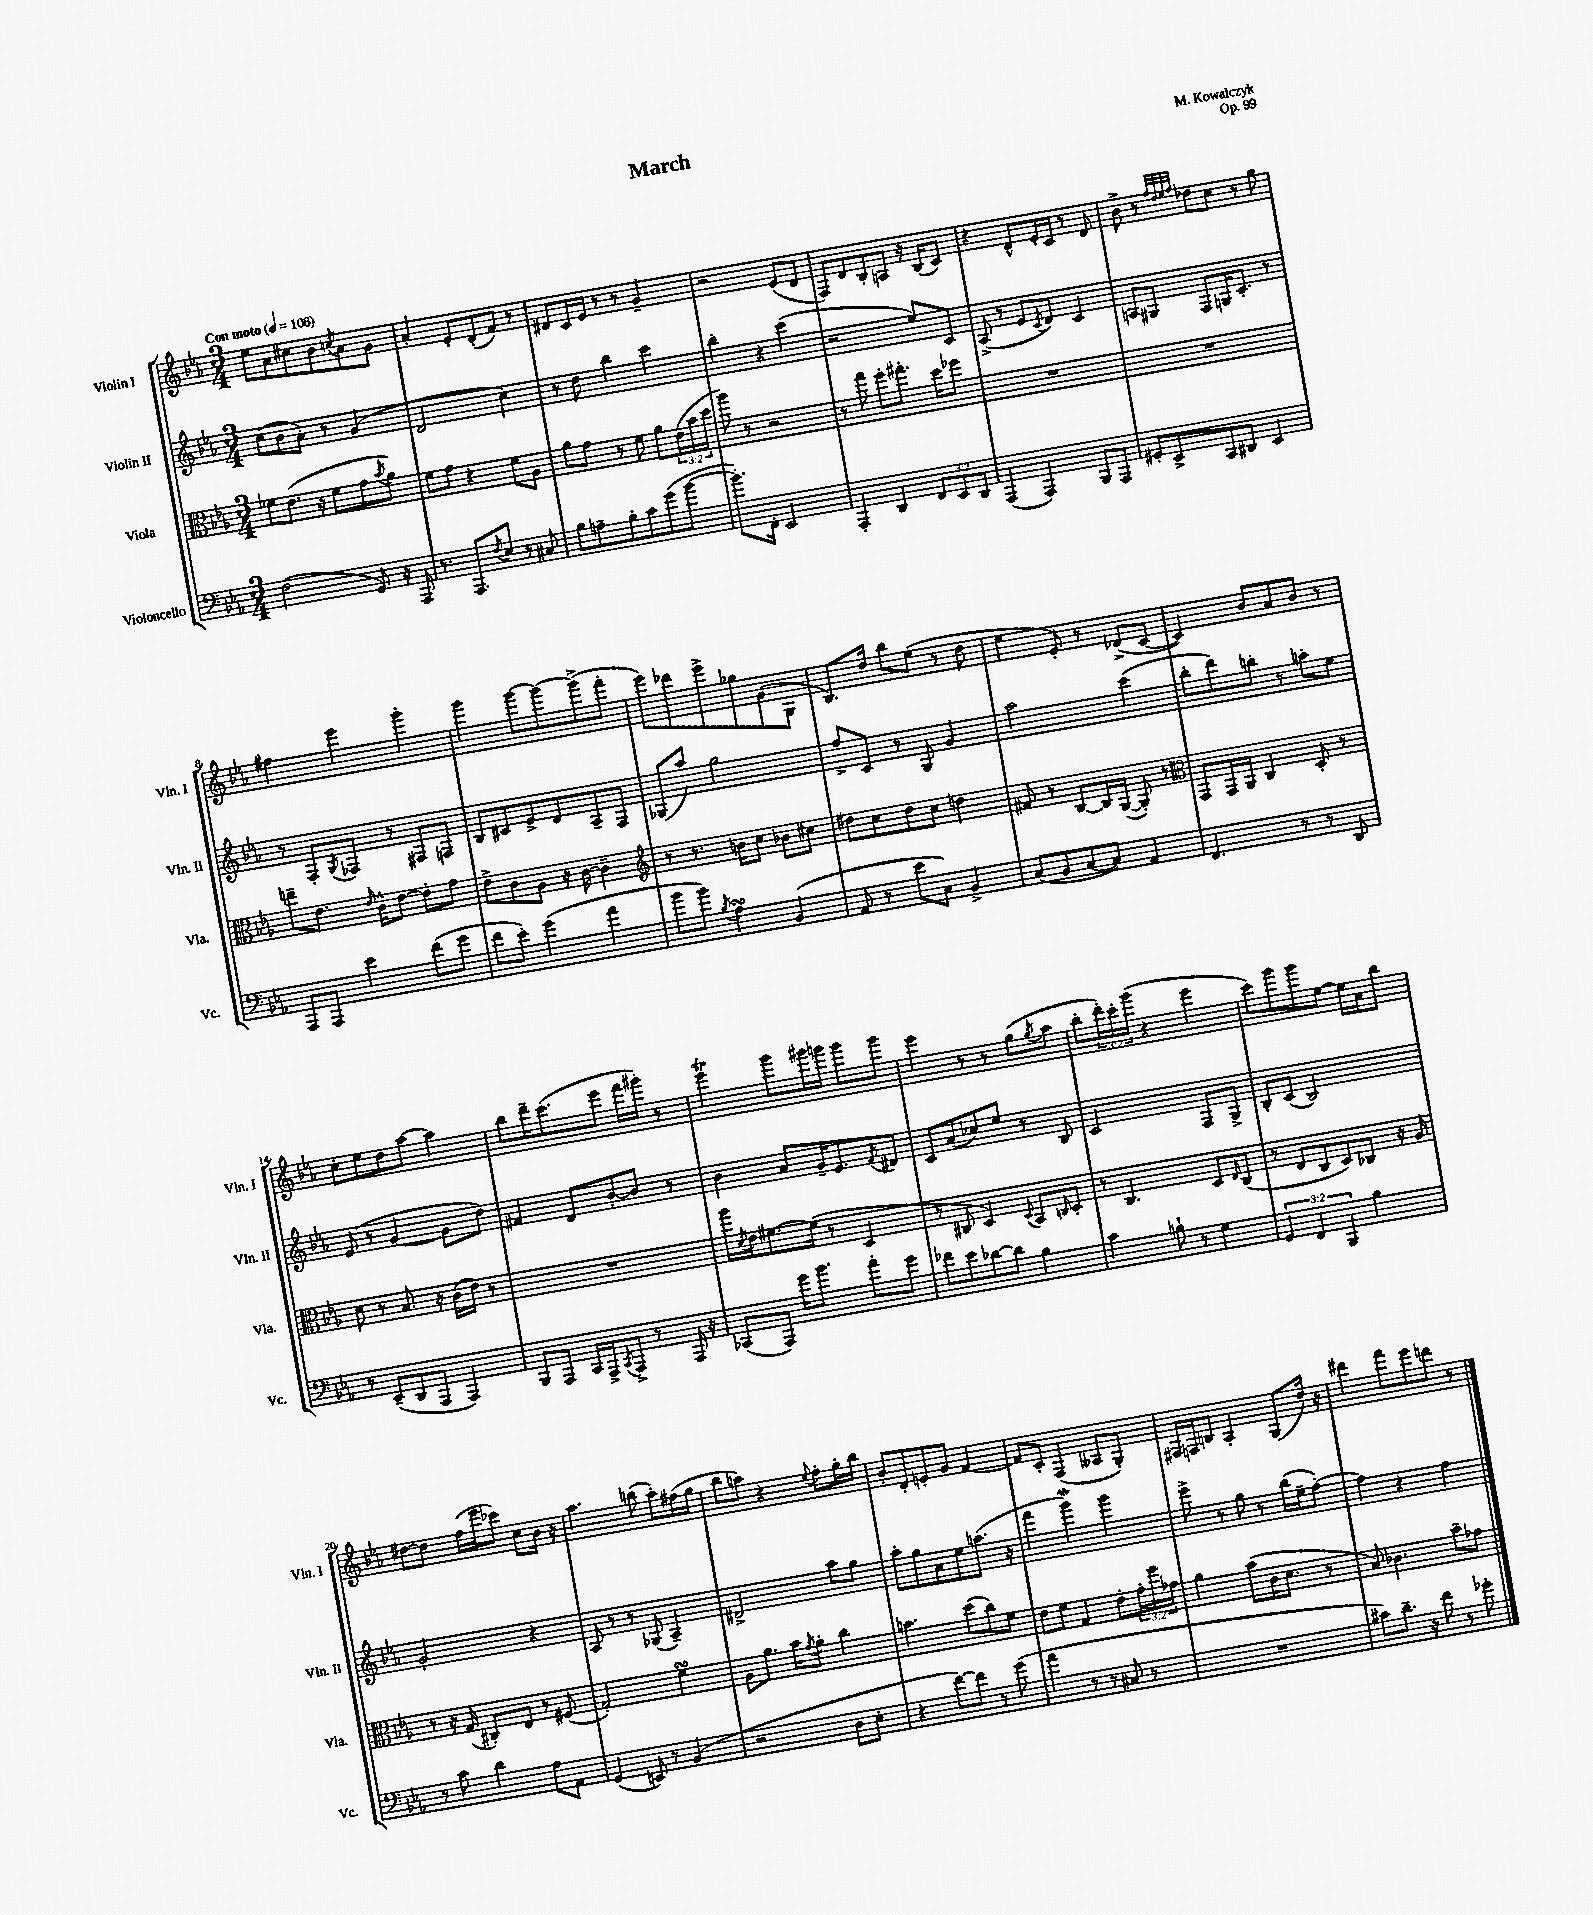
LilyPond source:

\header { title = "March" composer = "M. Kowalczyk" opus = "Op. 99" }
<<
\new StaffGroup <<
\new Staff = "s0" \with { instrumentName = "Violin I" shortInstrumentName = "Vln. I" } {
    \clef treble \key ees \major \numericTimeSignature \time 3/4 \override Staff.TupletNumber.text = #tuplet-number::calc-fraction-text \tempo "Con moto" 4 = 108
    ees''8 aes'8 cis''8 bes'8 \acciaccatura { c''8 } aes'8 g'8 |
    aes'4-. ees'8-. d'8-.( f'8) r8 |
    dis'8 c'16 ees'16 r8 r8 g'4-- |
    r2 ees'8( d'8 |
    f8) d'8 bes8-. a8 r16 bes16( c'8) |
    r4 d'8-^ ees'16-. c'16 r8 d'8 |
    bes'8-> r8 \grace { f''32 d''32 ees''32 f''32 } des''8 c''8 r8 g''8 |
    fis''4 ees'''4 g'''4-. |
    g'''4 g'''8~ g'''8~ g'''8->( f'''8-. |
    ees'''8) des'''8 ees'''8-> ges''8 g'8( g8 |
    bes8.) d''16 bes''8 ees''8( r8 d''8 |
    ees''4 ees'8-.) r8 des'8->( c'8~ |
    c'4) bes'8 aes'8 bes'8 r8 |
    c''8-. ees''8 d''8 aes''8~ aes''4 |
    bes''8 d'''16-- c'''8.( ees'''8 f'''16 gis'''16-.) r8 |
    ees'''4\trill g'''8 gis'''16 g'''16 g'''8 g'''8 |
    ees'''4 r8 r8 g''8( \acciaccatura { g''8 } aes''8 |
    bes''8-. \tuplet 3/2 { d'''16-.) c'''16-. g'''16( } r4 ees'''4 |
    c'''8) g'''8 g'''8 ees''8~ ees''16 aes'16 bes''8 |
    dis''8~ dis''8 f''16( ees'''16 ces'''8) c''8 bes'16 r16 |
    aes''4. b''8( aes''8-.) fis''16( g''16 |
    bes''8 a''8) r4 \appoggiatura { ees''8 } f''8-. g''16-. bes''16 |
    bes'8-. d'8-. e'8-. g'8 f'4~ |
    f'8 c'8-. f4( aeses8 g8-.) |
    fis16 f16 b8 aes4-. g8( d''16) r16 |
    dis'''4 f'''8 ees'''8 d'''8 r8 \bar "|." |
}
\new Staff = "s1" \with { instrumentName = "Violin II" shortInstrumentName = "Vln. II" } {
    \clef treble \key ees \major \numericTimeSignature \time 3/4
    c''8( bes'8 aes'8-.) r8 g'4( |
    d'2 c''4) |
    r8 d''8 bes''4 c'''4 |
    bes''4-. r4 c'''4( |
    r2 ees''8) c'8 |
    aes8->( r8 ees'8 \acciaccatura { c'8 } d'8) c'4 |
    a8 gis8 f8 g16 c'8.-. r8 |
    r8 f8-. \acciaccatura { g8 } fes8 r8 fis8 f8 |
    bes8 cis'8 ees'8-> d'8 aes8-- f8 |
    ges8( aes''8) g''2 |
    f''8-> c'8 r8 g8 g'4 |
    aes''2 c'''4( |
    bes''8-. d'''8) b''8-. r8 a''8-. ees''8 |
    ees'8( r8 g'4~ g'8 d''8) |
    fis'4 d'8 bes'8~-. bes'8 r8 |
    bes'4 aes'8 g'16-- ees'8. \acciaccatura { f'8 } dis'8 |
    c'8 aes'8( ces''8) ees''8 r8 bes8 |
    c'2 f8 g8-> |
    bes8-. c'8( bes2) |
    g'2-. r4 |
    aes8 r8 r8 ges8( aes4--) |
    dis'2-> aes''8 g''8 |
    aes''8-. g''8 aes'8 ees''8 a''8.( r16 |
    f'''4 g'''4\mordent) g'''4 |
    ees'''8-> r8 g''8 r8 bes''16( ees''16-- f''8~-.) |
    f''4 r4 f''4 \bar "|." |
}
\new Staff = "s2" \with { instrumentName = "Viola" shortInstrumentName = "Vla." } {
    \clef alto \key ees \major \numericTimeSignature \time 3/4 \override Staff.TupletNumber.text = #tuplet-number::calc-fraction-text
    fes'8 ees'8.( r16 fes'8 g'8 \acciaccatura { bes'8 } aes'8) |
    f'8 g'8 r4 f'8 aes8 |
    aes'8 g'8 r8 f'8 aes'8 \tuplet 3/2 { ees'16( bes'16 d''16 } |
    aes''8) r8 r2 |
    r8 g''8 f''8-. gis''8.-. d''16 fes''8 |
    R2. |
    R2. |
    e''8-- ees'8. \grace { ees'16 } c'16-^ ees'8~ ees'8-. g'8 |
    ees'8-> c'8 aes8 r16 c'16~ c'4-- |
    \clef treble r8 r8. b'16 c''8 bes'8 cis''8 |
    dis''8 c''8 dis''8 c''8 d''4 |
    fis'8 r8 bes8~ bes16 g16~( g8-.) r8 |
    \clef alto g,8 g,16 aes,16 c4 d8-. r8 |
    d'8 r8 bes8. r16 c'16( ees'16) r8 |
    R2. |
    aes''16 \acciaccatura { d'8 } ees'16 fis'8.~ fis'16( r8 d4 |
    r8 cis8 d4) \appoggiatura { d8 } bes,8 \grace { c16 } d8-. |
    r8 c4. d8 \grace { ees16 } c8( |
    r8 ees8 c8 d8) ces8 r16 aes16 |
    r8 r16 g16( cis8-.) ees8 r8 fis8( |
    g2-.) f'4\turn |
    aes8 aes'8. bes'16 \acciaccatura { g'8 } aes'8-. c''4 |
    b'4. d''8( c''8) f'8 |
    ees'8 f'8 g4 ees'8-. \tuplet 3/2 { g'16-. f''16 ges'16 } |
    aes'4 bes'8( c'16 d'8. r8 |
    bes8) ces'4. bes'8-- ges'8 \bar "|." |
}
\new Staff = "s3" \with { instrumentName = "Violoncello" shortInstrumentName = "Vc." } {
    \clef bass \key ees \major \numericTimeSignature \time 3/4 \override Staff.TupletNumber.text = #tuplet-number::calc-fraction-text
    f2( g,8) r16 aes,,16 |
    r8. aes,,8. \acciaccatura { f8 } ees8 r8 cis8 |
    bes8 a8-- bes8-. c'8 g'8( bes'8~ |
    bes'8.-.) f,16-. ees,2 |
    aes,,4-. d,4 \tuplet 3/2 { f,8 ees,8 d,8 } |
    aes,,4( aes,,4) bes,,8 aes,,8 |
    gis,8-. ees,8-> c,8 dis,8 ees,4 |
    aes,,8 aes,,8 ees'4 f'8( g'8 |
    f'8 ees'8-.) g'4( aes'4 |
    bes'8 bes'8) \acciaccatura { bes8 } aes4\turn bes,4( |
    aes,8 r8 ees'8 c8) bes,4-> |
    c8( bes,8 c8~ c8) aes,4 |
    f,4. r8 r8 d,8 |
    r8 ees,8--( d,8 aes,,8 aes,,4) |
    bes,,8 aes,,8 c,16 aes,,16-> \acciaccatura { c,8 } aes,,8-> r8 aes,,16 r16 |
    ces,8( aes,,8) g'16 bes'8. aes'8-. g'8 |
    fes'8 ees'8 des'8~ des'8 bes4 |
    c'4 b8-! r8 g4 |
    \tuplet 3/2 { g,4 f,4 bes,,4 } bes4 |
    r8 c'8 d'4 aes8 aes,8 |
    g,4( e,8) r8 bes,4( |
    r2 d8 ees8-. |
    r4 f'8~) f'8 r8 g'8( |
    aes'4 r8 r8 cis8 r8 |
    R2. |
    cis'8) d'8.-- r16 f'8 r8 ges'8-. \bar "|." |
}
>>
>>
